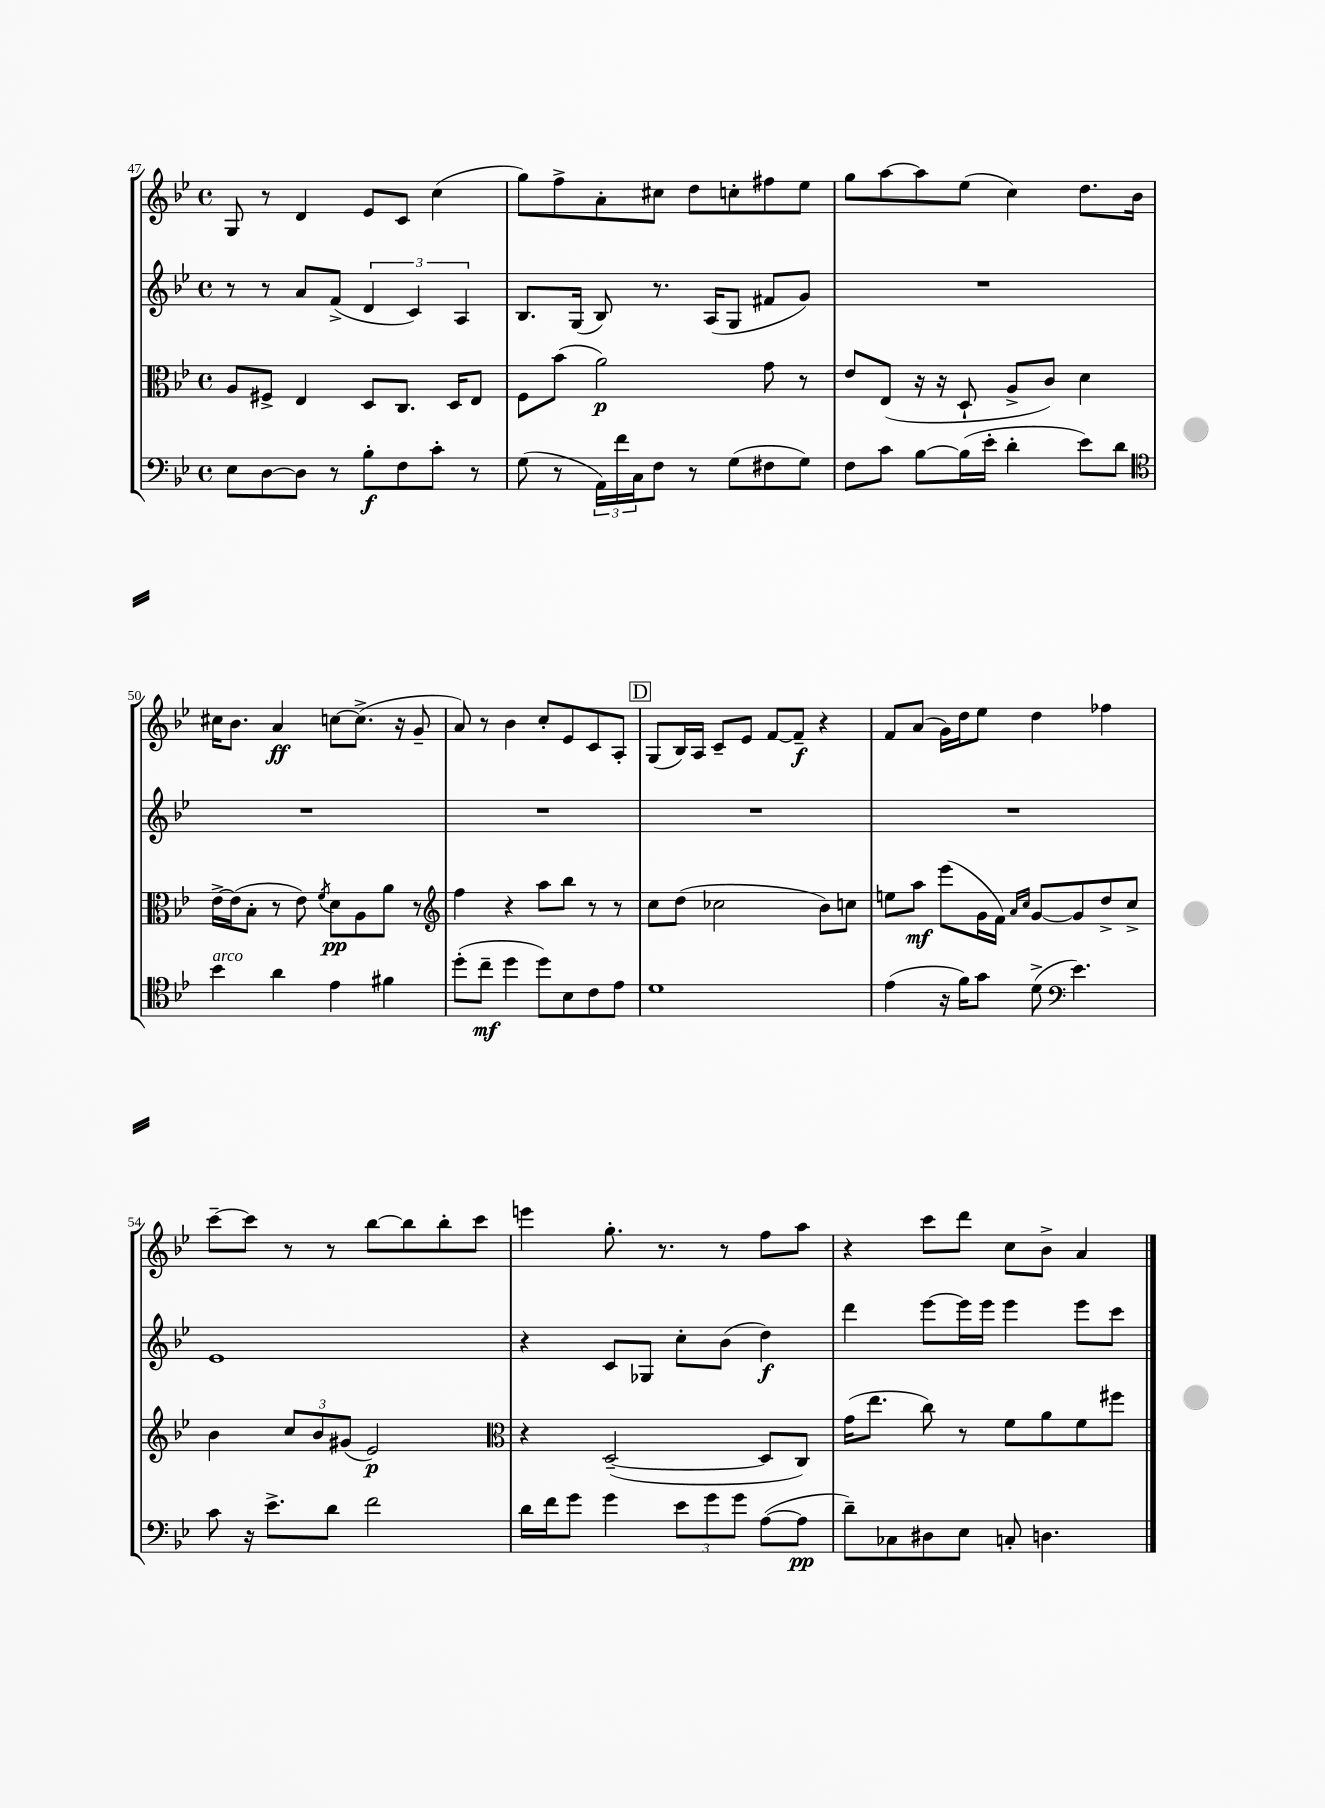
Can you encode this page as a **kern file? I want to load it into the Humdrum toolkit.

**kern	**kern	**kern	**kern
*staff4	*staff3	*staff2	*staff1
*clefF4	*clefC3	*clefG2	*clefG2
*k[b-e-]	*k[b-e-]	*k[b-e-]	*k[b-e-]
*M4/4	*M4/4	*M4/4	*M4/4
*met(c)	*met(c)	*met(c)	*met(c)
8E-\L	8A/L	8r	8G/
[8D\	8F#^/J	8r	8r
8D\]J	4E-/	8a/L	4d/
8r	.	(8f^/J	.
8B-'\L	8D/L	6d/	8e-/L
8F\	8.C/J	.	8c/J
.	.	6c/)	.
8c'\J	.	.	(4cc\
.	16D/LK	.	.
.	.	6A/	.
8r	8E-/J	.	.
=	=	=	=
(8G\	8F\L	8.B-/L	8gg\L)
8r	(8b-\J	.	8ff^\
.	.	(16G/Jk	.
24AA\LL)	2a\)	8B-/)	8a'\
24f\	.	.	.
24C\J	.	.	.
8F\J	.	8.r	8cc#\J
8r	.	.	8dd\L
.	.	(16A/LK	.
(8G\L	.	8G/J	8cc'\
8F#\	8g\	8f#/L	8ff#\
8G\J)	8r	8g/J)	8ee-\J
=	=	=	=
8F\L	8e-/L	1r	8gg\L
8c\J	(8E-/J	.	[8aa\
[8B-\L	16r	.	8aa\]
.	16r	.	.
(16B-\]L	8D`/	.	(8ee-\J
16e-'\JJ	.	.	.
4d'\	8A^/L	.	4cc\)
.	8c/J)	.	.
8e-\L)	4d\	.	8.dd\L
8d\J	.	.	.
.	.	.	16b-\Jk
=	=	=	=
*clefC4	*	*	*
4b-\	[16e-^\LL	1r	16cc#\LK
.	(16e-\]J	.	8.b-\J
.	8B-'\J	.	.
4a\	8r	.	4a/
.	8e-\)	.	.
.	8qf/	.	.
4e-\	8d\L	.	[8cc\L
.	8A\	.	(8.cc^\]J
4f#\	8a\J	.	.
.	.	.	16r
.	8r	.	8g~/
=	=	=	=
*	*clefG2	*	*
(8dd'\L	4ff\	1r	8a/)
8cc~\J	.	.	8r
4dd\	4r	.	4b-\
8dd\L)	8aa\L	.	8cc'/L
8B-\	8bb-\J	.	8e-/
8c\	8r	.	8c/
8e-\J	8r	.	8A'/J
=	=	=	=
1d	8cc\L	1r	(8G/L
.	(8dd\J	.	16B-/L)
.	.	.	16A/JJ
.	2cc-\	.	8c~/L
.	.	.	8e-/J
.	.	.	[8f/L
.	.	.	8f~/]J
.	8b-\L)	.	4r
.	8cc\J	.	.
=	=	=	=
(4e-\	8ee\L	1r	8f/L
.	8aa\J	.	(8a/J
16r	(8eee-\L	.	16g\LL)
16f\LK)	.	.	16dd\J
8g\J	16g\L	.	8ee-\J
.	16f\JJ)	.	.
.	16qqa/LL	.	.
.	16qqcc/JJ	.	.
(8d^\	[8g/L	.	4dd\
*clefF4	*	*	*
4.e-\)	8g/]	.	.
.	8dd^/	.	4ff-\
.	8cc^/J	.	.
=	=	=	=
8c\	4b-\	1e-	[8ccc~\L
16r	.	.	8ccc\]J
8.e-^\L	.	.	.
.	12cc/L	.	8r
.	12b-/	.	.
8d\J	.	.	8r
.	(12g#/J	.	.
2f\	2e-/)	.	[8bb-\L
.	.	.	8bb-\]
.	.	.	8bb-'\
.	.	.	8ccc\J
=	=	=	=
*	*clefC3	*	*
16d\LL	4r	4r	4eee\
16f\J	.	.	.
8g\J	.	.	.
4g\	([2D~/	8c/L	8.gg'\
.	.	8G-/J	.
.	.	.	8.r
12e-\L	.	8cc'\L	.
12g\	.	.	.
.	.	(8b-\J	8r
12g\J	.	.	.
([8A\L	8D/]L	4dd\)	8ff\L
8A\]J	8C/J)	.	8aa\J
=	=	=	=
8d~\L)	(16g\LK	4ddd\	4r
.	8.ee-\J	.	.
8C-\	.	.	.
8D#\	8cc\)	[8eee-\L	8ccc\L
8E-\J	8r	16eee-\]L	8ddd\J
.	.	16eee-\JJ	.
8C'/	8f\L	4eee-\	8cc\L
4.D\	8a\	.	8b-^\J
.	8f\	8eee-\L	4a/
.	8ff#\J	8ccc\J	.
==	==	==	==
*-	*-	*-	*-
